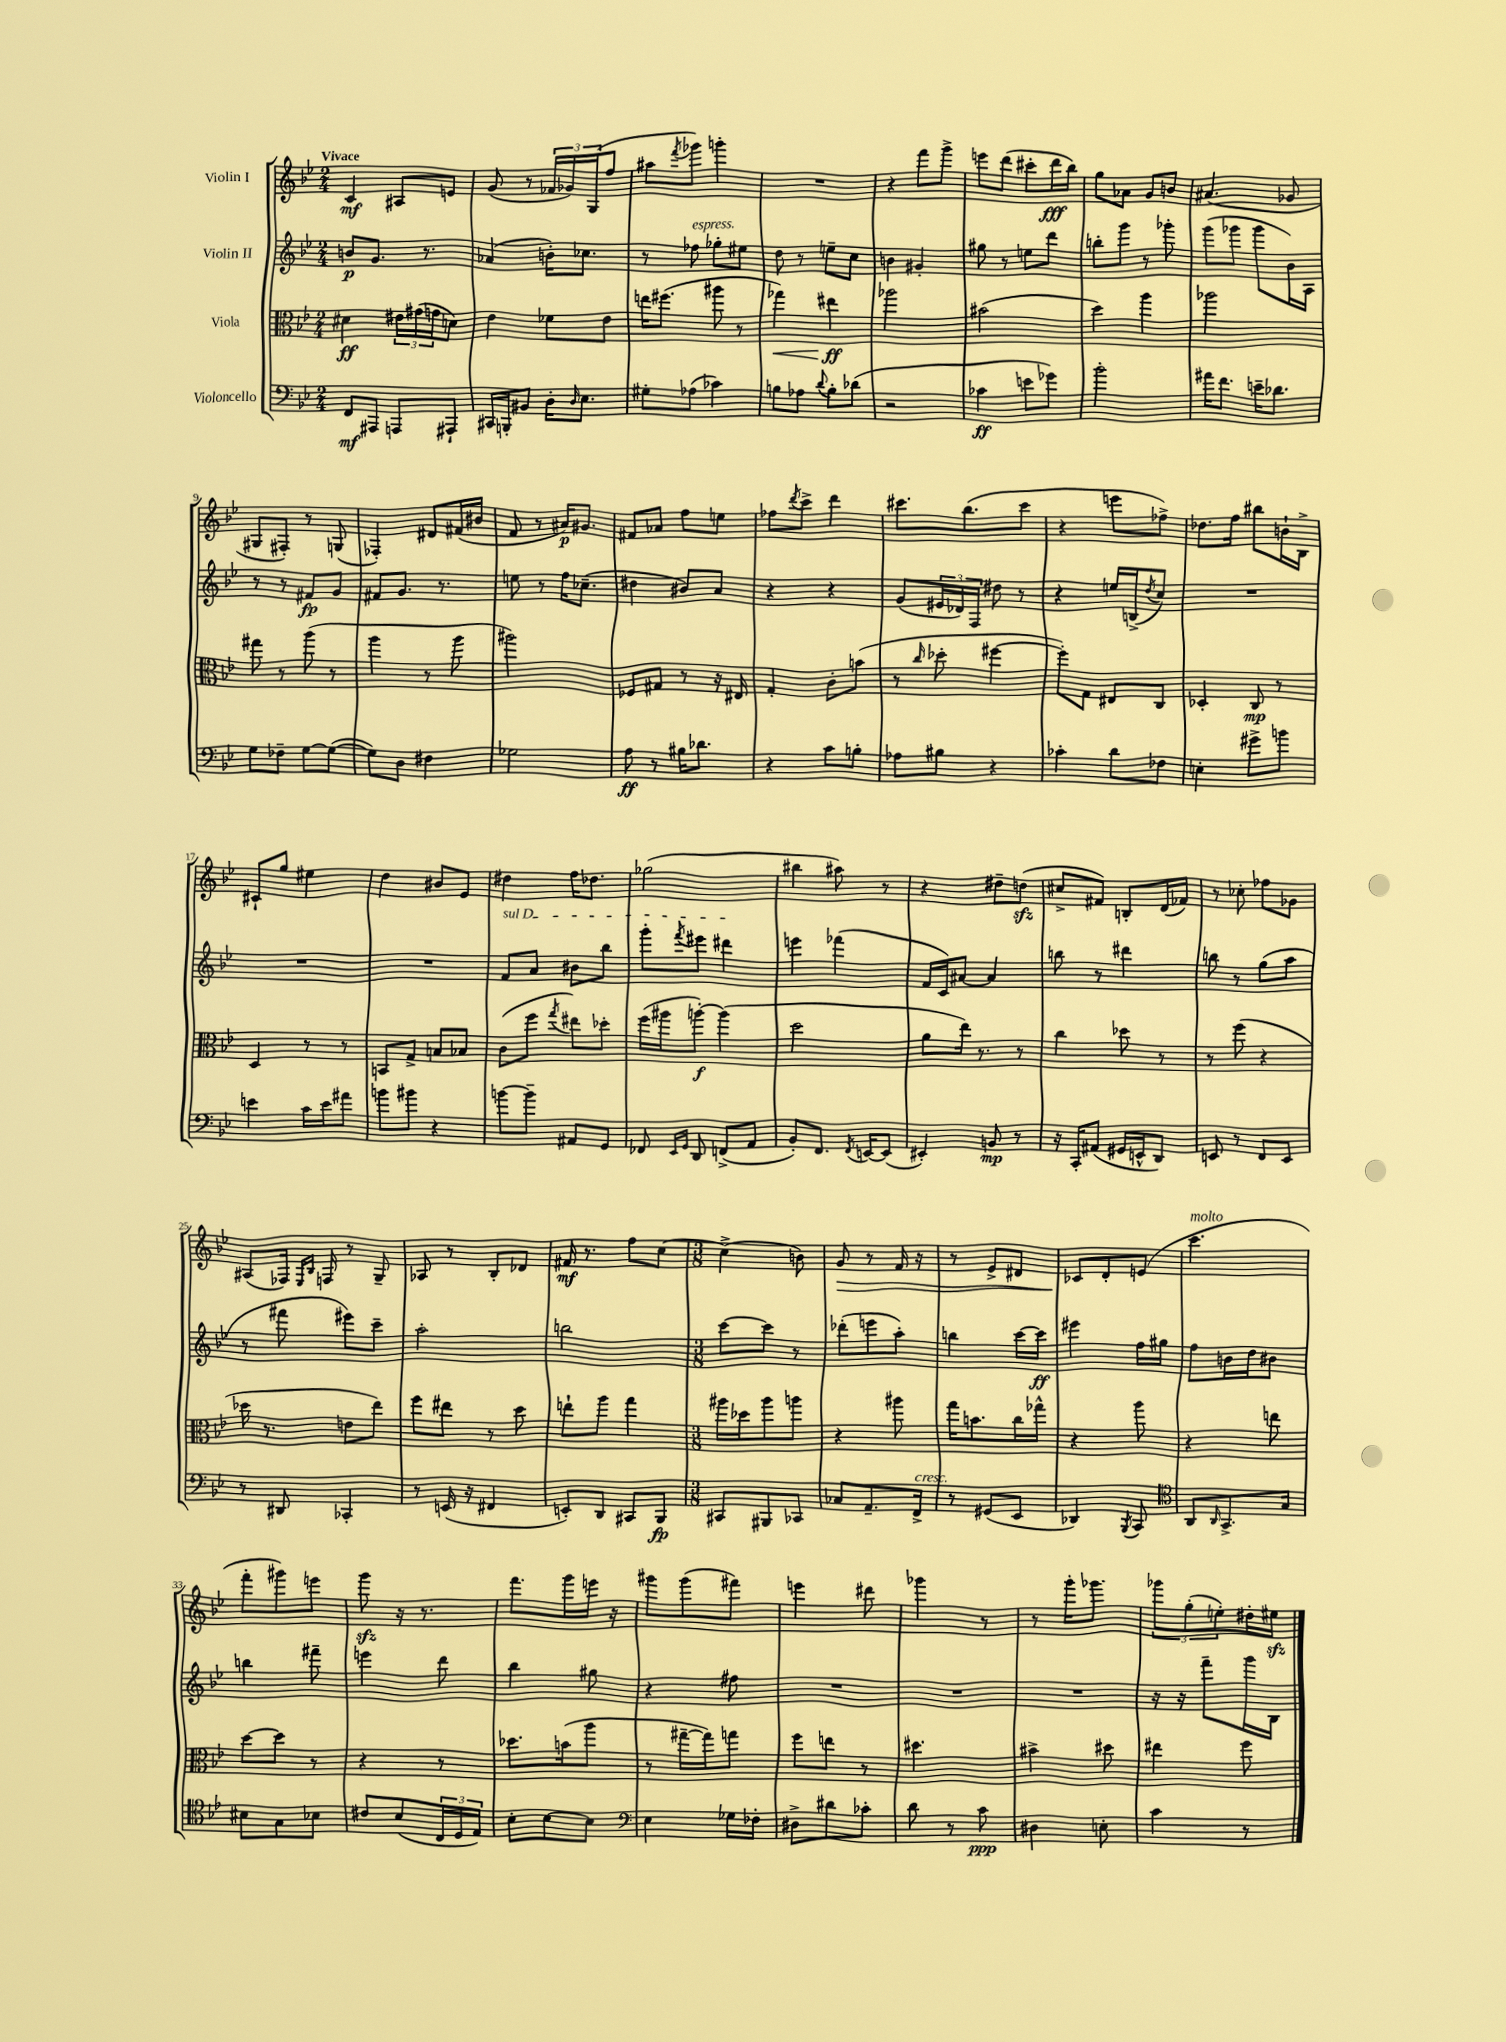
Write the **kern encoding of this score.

**kern	**kern	**kern	**kern
*staff4	*staff3	*staff2	*staff1
*clefF4	*clefC3	*clefG2	*clefG2
*k[b-e-]	*k[b-e-]	*k[b-e-]	*k[b-e-]
*M2/4	*M2/4	*M2/4	*M2/4
8FF/L	4d#\	8b/L	4c/
8AAA#/J	.	8.g/J	.
8AAA/L	24e#\LL	.	8A#/L
.	(24g#\	.	.
.	.	8.r	.
.	24g\J	.	.
8AAA#`/J	8d\J)	.	8e/J
=	=	=	=
16CC#/LL	4e-\	(4a-/	(8g/
16BBB'/J	.	.	.
8BB#/J	.	.	8r
16D'\LK	8f-\L	16b'\LK)	24f-/LL
.	.	.	24g-/)
16qqD/	.	.	.
8.E-\J	.	8.cc-\J	.
.	.	.	(24G/J
.	8e-\J	.	8ff/J
=	=	=	=
8G#'\L	16ee\LK	8r	8aa#\L
.	(8.ff#\J	.	.
.	.	.	8qfff/
(8A-\J	.	8ff-\	8ggg-\J)
4c-\)	8aa#\	8gg-'\L	4ggg'\
.	8r	8ee#\J	.
=	=	=	=
8B\L	4gg-\)	8dd\	2r
8A-\J	.	8r	.
8qqd/	.	.	.
8B'\L	4ee#\	8ee~\L	.
(8d-\J	.	8cc\J	.
=	=	=	=
2r	2aa-\	4b\	4r
.	.	4g#'/	8fff\L
.	.	.	8ggg^\J
=	=	=	=
4c-\	(2b#\	8gg#\	8eee\L
.	.	8r	(8ddd\J
8e\L	.	8ee\L	8ccc#'\L
8g-\J)	.	8ddd\J	16ddd\L
.	.	.	16bb-\JJ)
=	=	=	=
2b-'\	4dd\)	8bb'\L	8gg\L
.	.	8ggg\J	8a-\J
.	4aa\	8r	8g/L
.	.	8ggg-'\	8b/J
=	=	=	=
16a#\LK	2aa-\	(8ggg\L	(4.a#/
8.f\J	.	.	.
.	.	8ggg-\J	.
16e~\LK	.	8ggg-\L	.
8.d-\J	.	.	.
.	.	16b-\L)	8g-/
.	.	16A\JJ	.
=	=	=	=
8G\L	8gg#\	8r	8G#/L
8F-~\J	8r	8r	8F#'/J)
[8G\L	(8aa\	8f#/L	8r
(8G\_J	8r	8g/J	(8G/
=	=	=	=
8G\]L)	4aa\	8f#/L	4F-'/)
8D\J	.	8.g/J	.
4F#\	8r	.	8d#/L
.	.	8.r	.
.	8aa\	.	(16f#/L
.	.	.	16b#/JJ
=	=	=	=
2G-\	2aa#\)	8ee\	8f/
.	.	8r	8r
.	.	16ff\LK	16a#/LK)
.	.	(8.cc-~\J	8.g#/J
=	=	=	=
8A\	8F-/L	4dd#\	8f#/L
8r	8G#/J	.	8a-/J
16B#\LK	8r	8b#/L)	8ff\L
8.d-\J	.	.	.
.	16r	8a/J	8ee\J
.	16E#/	.	.
=	=	=	=
4r	4G'/	4r	8ff-\L
.	.	.	8qddd/
.	.	.	8ccc^\J
8c\L	8c'\L	4r	4ddd\
8B'\J	(8b\J	.	.
=	=	=	=
8A-\L	8r	(8g/L	8.ccc#\L
.	16qqcc/	.	.
8B#\J	8dd-'\	24e#/L	.
.	.	24d-/)	.
.	.	.	(8.bb-\
.	.	24F/JJ	.
4r	[4ff#\	8dd#\	.
.	.	8r	8ccc#\J
=	=	=	=
4c-'\	8ff#'\]L)	4r	4r
.	8G\J	.	.
8d\L	8E#/L	16ee/LL	8eee\L
.	.	(16B^/J	.
.	.	8qdd/	.
8F-\J	8C/J	8cc/J)	8ff-^\J)
=	=	=	=
4E'\	4D-'/	2r	8.dd-\L
.	.	.	16ff\Jk
8g#^\L	8C/	.	8bb#\L
8b\J	8r	.	16b`\L
.	.	.	16B-^\JJ
=	=	=	=
4e\	4D/	2r	8c#`/L
.	.	.	8gg/J
16c\LL	8r	.	4ee#\
16e\J	.	.	.
8a#\J	8r	.	.
=	=	=	=
8b\L	8BB/L	2r	4dd\
8b#\J	8G^/J	.	.
4r	8B/L	.	8b#/L
.	8B-/J	.	8e-/J
=	=	=	=
[8b\L	(8c\L	8f/L	4dd#\
8b~\]J	8ff\J	8a/J	.
.	8qgg/	.	.
8AA#/L	8ee#\L)	8b#\L	16ff\LK
.	.	.	8.dd-\J
8GG/J	8dd-'\J	8bb-\J	.
=	=	=	=
8FF-/	(16ff\LL	8ggg'\L	(2gg-\
.	16aa#\J	.	.
16qqEE-/LL	.	.	.
16qqGG/JJ	.	8qfff/	.
8DD/	[8aa'\J)	8eee#\J	.
(8FF^/L	(4aa\]	4ddd#\	.
8AA/J	.	.	.
=	=	=	=
8BB-'/L)	2dd\	4eee\	4bb#\
8.FF/J	.	.	.
.	.	(4fff-\	8aa#\)
8qFF/	.	.	.
[16EE/LK	.	.	.
(8EE/]J	.	.	8r
=	=	=	=
4EE#'/)	8a\L	16f/LL	4r
.	.	16c/J)	.
.	16ee-\Jk)	[8a#/J	.
.	8.r	.	.
8BB/	.	4a#/]	8dd#~\L
8r	8r	.	(8dd\J
=	=	=	=
16r	4cc\	8bb\	8cc#^/L
16CC'/LK	.	.	.
(8AA#/J	.	8r	8f#/J)
16GG#/LL	8dd-\	4ddd#\	8B'/L
16EE^^/J	.	.	.
8DD/J)	8r	.	(16d/L
.	.	.	16f-/JJ)
=	=	=	=
8EE/	8r	8bb\	8r
8r	(8ff\	8r	8cc-'\
8FF/L	4r	(8gg\L	8ff-\L
8EE/J	.	8aa\J	8g-\J
=	=	=	=
8r	16dd-\	8r	(8A#/L
.	8.r	.	.
8DD#/	.	8fff#\	16F-/Jk)
.	.	.	16qqE-/LL
.	.	.	16qqB-/JJ
.	.	.	16F/
4CC-'/	8e\L	8eee#\L)	8r
.	8ee-\J)	8ccc~\J	8G~/
=	=	=	=
8r	8ff\L	2aa'\	8A-/
(16EE/	8ee#\J	.	8r
16r	.	.	.
4FF#/	8r	.	8B-'/L
.	8dd\	.	8d-/J
=	=	=	=
8EE'/L)	8ee`\L	2bb\	16f#/
.	.	.	8.r
8DD/J	8aa\J	.	.
8CC#/L	4gg\	.	8ff\L
8BBB-/J	.	.	[8cc\J
=	=	=	=
*M3/8	*M3/8	*M3/8	*M3/8
8CC#/L	16aa#\LL	[8ccc\L	(4cc^\]
.	16dd-\J	.	.
8BBB#/	8aa#\	8ccc\]J	.
8CC-/J	8aa\J	8r	8b\)
=	=	=	=
8C-/L	4r	(8ddd-'\L	8g/
8.AA~/	.	8eee\	8r
.	8aa#\	8aa'\J)	16f/
16FF^/Jk	.	.	16r
=	=	=	=
8r	16gg\LK	4bb\	8r
.	8.b\	.	.
(8GG#/L	.	.	8e-^/L
8EE-/J	16cc\L	[16ccc\LL	8d#/J
.	16gg-^^\JJ	16ccc\]JJ	.
=	=	=	=
4DD-/)	4r	4eee#\	8c-/L
.	.	.	8d'/
8qBBB-/	.	.	.
8CC/	8aa\	16ff\LL	(8e/J
.	.	16gg#\JJ	.
=	=	=	=
*clefC4	*	*	*
8AA/L	4r	8ff\L	4.ccc\
16qqAA/	.	.	.
8.GG^/	.	16b\L	.
.	.	16dd\J	.
.	8ee\	8b#\J	.
16G/Jk	.	.	.
=	=	=	=
8B#\L	[8dd\L	4bb\	8fff'\L
8G\	8dd\]J	.	8ggg#\)
8B-\J	8r	8fff#~\	8eee\J
=	=	=	=
8c#/L	4r	4eee\	8ggg\
(8B-/	.	.	16r
.	.	.	8.r
24C/L	8r	8ddd\	.
24D/	.	.	.
24E-/JJ)	.	.	.
=	=	=	=
8B-'\L	8.dd-\L	4bb-\	8.fff\L
[8B-\	.	.	.
.	(16b\k	.	16ggg\L
8B-\]J	8aa\J	8gg#\	16eee\JJ
.	.	.	16r
=	=	=	=
*clefF4	*	*	*
4E-\	8r	4r	8ggg#\L
.	[16gg#~\LL	.	(8ggg#\
.	16gg#\]J)	.	.
16G-\LL	8gg\J	8ff#\	8fff#\J)
16F-'\JJ	.	.	.
=	=	=	=
8D#^\L	8ff\L	4.r	4eee\
8d#\	8ee\J	.	.
8c-'\J	8r	.	8ddd#\
=	=	=	=
8d\	4.dd#\	4.r	4ggg-\
8r	.	.	.
8c\	.	.	8r
=	=	=	=
4D#\	4b#^\	4.r	8r
.	.	.	16ggg'\LK
.	.	.	8.ggg-\J
8E'\	8dd#\	.	.
=	=	=	=
4c\	4ee#\	16r	12ggg-\L
.	.	16r	.
.	.	.	(12gg'\
.	.	8fff~\L	.
.	.	.	12ee'\)
8r	8ff\	16ggg\L	16dd#'\L
.	.	16B-\JJ	16ee#\JJ
==	==	==	==
*-	*-	*-	*-
